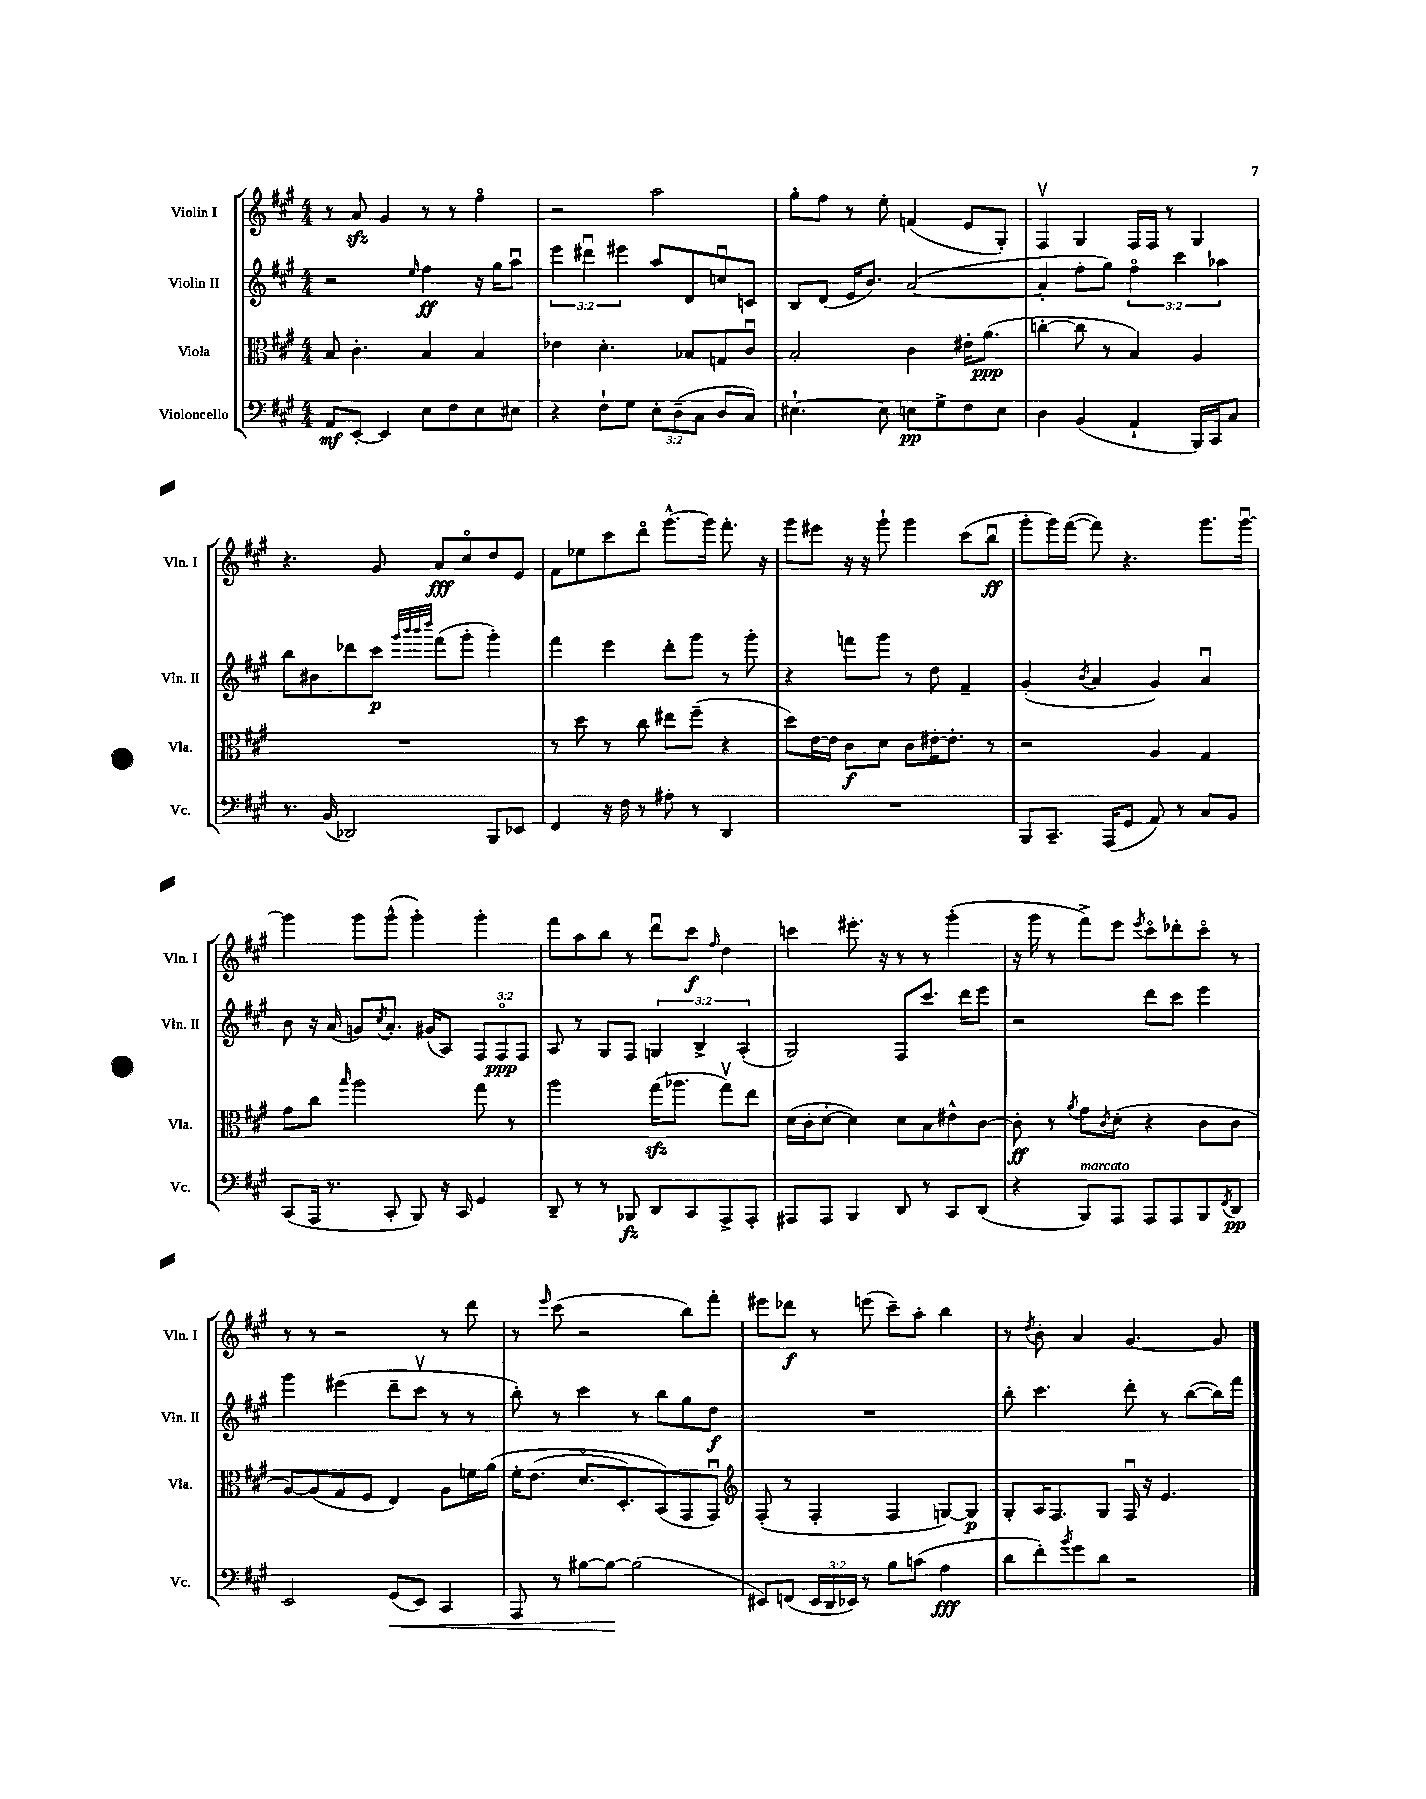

**kern	**dynam	**kern	**dynam	**kern	**dynam	**kern	**dynam
*part4	*part4	*part3	*part3	*part2	*part2	*part1	*part1
*staff4	*staff4	*staff3	*staff3	*staff2	*staff2	*staff1	*staff1
*I"Violoncello	*	*I"Viola	*	*I"Violin II	*	*I"Violin I	*
*I'Vc.	*	*I'Vla.	*	*I'Vln. II	*	*I'Vln. I	*
*clefF4	*	*clefC3	*	*clefG2	*	*clefG2	*
*k[f#c#g#]	*	*k[f#c#g#]	*	*k[f#c#g#]	*	*k[f#c#g#]	*
*M4/4	*	*M4/4	*	*M4/4	*	*M4/4	*
=1	=1	=1	=1	=1	=1	=1	=1
8AA/L	mf	8B/	.	2r	.	8r	.
[8EE'/J	.	4.c#'\	.	.	.	8azz/	.
4EE/]	.	.	.	.	.	4g#/	.
.	.	.	.	16qqee/	.	.	.
8E\L	.	4B/	.	4ff#\	ff	8r	.
8F#\	.	.	.	.	.	8r	.
8E\	.	4B/	.	16r	.	4ff#\	.
.	.	.	.	16gg#\KL	.	.	.
8E#X\J	.	.	.	8aau\J	.	.	.
=2	=2	=2	=2	=2	=2	=2	=2
4r	.	4e-X\	.	6eee\	.	2r	.
.	.	.	.	6ddd#Xu\	.	.	.
8F#`\L	.	4.d'\	.	.	.	.	.
.	.	.	.	6eee#X\	.	.	.
8G#\J	.	.	.	.	.	.	.
12E'\L	.	.	.	8aa/L	.	2aa\	.
(12D~\	.	.	.	.	.	.	.
.	.	8B-X/L	.	8d/	.	.	.
12C#\J	.	.	.	.	.	.	.
8D/L	.	8Gn/	.	8ccnu/	.	.	.
8C#/J)	.	8c#u/J	.	8cn/J	.	.	.
=3	=3	=3	=3	=3	=3	=3	=3
[4.E#X`\	.	2B'/	.	8B/L	.	8gg#'\L	.
.	.	.	.	(8d/J	.	8ff#\J	.
.	.	.	.	16e/KL	.	8r	.
.	.	.	.	8.b/J)	.	.	.
8E#\]	.	.	.	.	.	8ee'\	.
8En\L	pp	4c#\	.	([2a/	.	(4fn/	.
8G#^\	.	.	.	.	.	.	.
8F#\	.	16e#X'\KL	.	.	.	8e/L	.
.	.	(8.a\J	ppp	.	.	.	.
8E\J	.	.	.	.	.	8G#'/J)	.
=4	=4	=4	=4	=4	=4	=4	=4
4D\	.	[4ccn'\	.	4a'/]	.	4F#v/	.
(4BB/	.	8cc\]	.	8ff#'\L	.	4G#/	.
.	.	8r	.	8gg#\J)	.	.	.
4AA`/	.	4B/)	.	6ff#\	.	16F#/LL	.
.	.	.	.	.	.	16F#/JJ	.
.	.	.	.	.	.	8r	.
.	.	.	.	6ccc#\	.	.	.
16BBB/LL)	.	4A/	.	.	.	4G#/	.
16CC#/J	.	.	.	.	.	.	.
.	.	.	.	6aa-X\	.	.	.
8C#/J	.	.	.	.	.	.	.
!!LO:LB:g=z
=5	=5	=5	=5	=5	=5	=5	=5
8.r	.	1r	.	8bb\L	.	4.r	.
.	.	.	.	8b#X\	.	.	.
(16BB/	.	.	.	.	.	.	.
2DD-X/)	.	.	.	8ddd-X\	.	.	.
.	.	.	.	8ccc#\J	p	8g#/	.
.	.	.	.	32qqggg#/LLL	.	.	.
.	.	.	.	32qqbbb/	.	.	.
.	.	.	.	32qqbbb/	.	.	.
.	.	.	.	32qqdddd/JJJ	.	.	.
.	.	.	.	(8fff#\L	.	8a/L	fff
.	.	.	.	8ggg#'\J	.	8cc#/	.
8BBB/L	.	.	.	4ggg#'\)	.	8dd/	.
8EE-X/J	.	.	.	.	.	8e/J	.
=6	=6	=6	=6	=6	=6	=6	=6
4FF#/	.	8r	.	4fff#\	.	8f#\L	.
.	.	8dd\	.	.	.	8ee-X\	.
16r	.	8r	.	4eee\	.	8ccc#\	.
16F#\	.	.	.	.	.	.	.
8r	.	8cc#\	.	.	.	8ddd\J	.
8A#X'\	.	8ee#X\L	.	8ddd'\L	.	[8.ggg#^^\L	.
8r	.	(8ff#~\J	.	8ggg#\J	.	.	.
.	.	.	.	.	.	16ggg#\Jk]	.
4DD/	.	4r	.	8r	.	8.fff#'\	.
.	.	.	.	8ggg#'\	.	.	.
.	.	.	.	.	.	16r	.
=7	=7	=7	=7	=7	=7	=7	=7
1r	.	8dd\L)	.	4r	.	8ggg#\L	.
.	.	[16e\L	.	.	.	8eee#X\J	.
.	.	16e\JJ]	.	.	.	.	.
.	.	8c#\L	f	8fffn\L	.	16r	.
.	.	.	.	.	.	16r	.
.	.	8d\J	.	8ggg#\J	.	8ggg#`\	.
.	.	8c#\L	.	8r	.	4ggg#\	.
.	.	[16e#X'\K	.	8dd\	.	.	.
.	.	8.e#'\J]	.	.	.	.	.
.	.	.	.	4f#~/	.	(8ccc#\L	.
.	.	8r	.	.	.	8bbu\J	ff
=8	=8	=8	=8	=8	=8	=8	=8
8BBB/L	.	2r	.	(4g#'/	.	8ggg#'\L	.
8.CC#~/J	.	.	.	.	.	16ggg#\L)	.
.	.	.	.	.	.	([16fff#\JJ	.
.	.	.	.	8qb/	.	.	.
.	.	.	.	4a/	.	8fff#\])	.
(16AAA/KL	.	.	.	.	.	.	.
8GG#/J	.	.	.	.	.	4.r	.
8AA/)	.	4A/	.	4g#/)	.	.	.
8r	.	.	.	.	.	.	.
8C#/L	.	4G#/	.	4au/	.	8.ggg#\L	.
8BB/J	.	.	.	.	.	.	.
.	.	.	.	.	.	[16ggg#u\Jk	.
!!LO:LB:g=z
=9	=9	=9	=9	=9	=9	=9	=9
(8CC#/L	.	8g#\L	.	8b\	.	4ggg#\]	.
16AAA/Jk	.	8cc#\J	.	16r	.	.	.
8.r	.	.	.	(16a/	.	.	.
.	.	16qqbb/	.	.	.	.	.
.	.	2aa\	.	8gn/L)	.	8ggg#\L	.
.	.	.	.	8qcc#/	.	.	.
8CC#'/	.	.	.	8.a'/J	.	(8ggg#^^\J	.
8BBB/)	.	.	.	.	.	4ggg#'\)	.
.	.	.	.	(16g#X/KL	.	.	.
16r	.	.	.	8A/J)	.	.	.
16CC#/	.	.	.	.	.	.	.
4GG#/	.	8gg#\	.	12F#/L	.	4ggg#'\	.
.	.	.	.	12F#/	ppp	.	.
.	.	8r	.	.	.	.	.
.	.	.	.	12F#/J	.	.	.
=10	=10	=10	=10	=10	=10	=10	=10
8DD~/	.	2aa\	.	8A/	.	8fff#\L	.
8r	.	.	.	8r	.	8aa\	.
8r	.	.	.	8G#/L	.	8bb\J	.
8BBB-X/	fz	.	.	8F#/J	.	8r	.
8DD/L	.	(16gg#zz\KL	.	6Gn/	.	8dddu\L	.
.	.	8.aa-X\J	.	.	.	.	.
8CC#/	.	.	.	.	.	8ccc#\J	f
.	.	.	.	6B^/	.	.	.
.	.	.	.	.	.	16qqff#/	.
8AAA^/	.	8gg#v\L)	.	.	.	4dd\	.
.	.	.	.	(6A'/	.	.	.
8AAA'/J	.	8ee\J	.	.	.	.	.
=11	=11	=11	=11	=11	=11	=11	=11
8AAA#X/L	.	(16d\LL	.	2G#/)	.	4cccn\	.
.	.	16c#'\J	.	.	.	.	.
8AAA#/J	.	[8d'\J	.	.	.	.	.
4BBB/	.	4d\])	.	.	.	8.eee#X'\	.
.	.	.	.	.	.	16r	.
8DD/	.	8d\L	.	8F#/L	.	8r	.
8r	.	8B\	.	8.ccc#/J	.	8r	.
8CC#/L	.	8e#X^^\	.	.	.	(4ggg#'\	.
.	.	.	.	16ddd\KL	.	.	.
(8DD/J	.	[8c#\J	.	8eee\J	.	.	.
=12	=12	=12	=12	=12	=12	=12	=12
4r	.	8c#'\]	ff	2r	.	16r	.
.	.	.	.	.	.	16ggg#\	.
.	.	8r	.	.	.	8r	.
.	.	8qa/	.	.	.	.	.
!LO:TX:a:i:t=marcato	!	!	!	!	!	!	!
8BBB/L)	.	8g#\L	.	.	.	8fff#^\L)	.
.	.	8qc#/	.	.	.	.	.
8AAA/J	.	(8d'\J	.	.	.	8eee\J	.
.	.	.	.	.	.	8qeee/	.
8AAA/L	.	4r	.	8ddd\L	.	8ccc#\L	.
8AAA/	.	.	.	8ccc#\J	.	8ddd-X'\	.
8BBB/	.	8c#\L	.	4eee\	.	8ccc#\J	.
8qFF#/	.	.	.	.	.	.	.
8DD/J	pp	8c#\J	.	.	.	8r	.
!!LO:LB:g=z
=13	=13	=13	=13	=13	=13	=13	=13
2EE/	.	[8A/L)	.	4ggg#\	.	8r	.
.	.	(8A/]	.	.	.	8r	.
.	.	8G#/	.	(4eee#X\	.	2r	.
.	.	8F#/J	.	.	.	.	.
!	!LO:HP:b	!	!	!	!	!	!
(8GG#/L	<	4E/)	.	8ddd~\L	.	.	.
8EE/J)	.	.	.	8ccc#v\J	.	.	.
4CC#/	.	8A\L	.	8r	.	8r	.
.	.	16fn\L	.	8r	.	8ddd\	.
.	.	(16a\JJ	.	.	.	.	.
=14	=14	=14	=14	=14	=14	=14	=14
8AAA/	.	16f#'\KL	.	8bb'\)	.	8r	.
.	.	(8.e\J	.	.	.	.	.
.	.	.	.	.	.	16qqeee/	.
8r	.	.	.	8r	.	(8ccc#\	.
[8B#X\L	.	8.d/L	.	4ccc#\	.	2r	.
8B#\J_	.	.	.	.	.	.	.
.	.	8.D'/)	.	.	.	.	.
(2B#\]	[	.	.	8r	.	.	.
.	.	(8BB/)	.	8bb\L	.	.	.
.	.	8GG#/	.	8gg#\	.	8bb\L)	.
.	.	8GG#u/J)	.	8dd\J	f	8fff#'\J	.
=15	=15	=15	=15	=15	=15	=15	=15
*	*	*clefG2	*	*	*	*	*
8EE#X/L)	.	(8F#'/	.	1r	.	8eee#X\L	.
(8FFn/J	.	8r	.	.	.	8ddd-X\J	f
24EE#/LL	.	4F#'/	.	.	.	8r	.
24DD/	.	.	.	.	.	.	.
24EE-X/JJ)	.	.	.	.	.	.	.
8r	.	.	.	.	.	(8eeen\	.
8B\L	.	4F#/	.	.	.	8ccc#~\L)	.
(8cn\J	.	.	.	.	.	8aa'\J	.
4A\	fff	[8Gn/L)	.	.	.	4bb\	.
.	.	8G/J]	p	.	.	.	.
=16	=16	=16	=16	=16	=16	=16	=16
8d\L	.	8G#'/L	.	8bb'\	.	8r	.
.	.	.	.	.	.	8qdd/	.
8f#'\)	.	16A/K	.	4.ccc#\	.	8b'\	.
.	.	8.F#/	.	.	.	.	.
8qb/	.	.	.	.	.	.	.
8g#\	.	.	.	.	.	4a/	.
8d\J	.	8G#/J	.	.	.	.	.
2r	.	16F#u/	.	8ddd'\	.	[4.g#/	.
.	.	16r	.	.	.	.	.
.	.	4.e/	.	8r	.	.	.
.	.	.	.	([8bb\L	.	.	.
.	.	.	.	16bb\L])	.	8g#/]	.
.	.	.	.	16fff#\JJ	.	.	.
==	==	==	==	==	==	==	==
*-	*-	*-	*-	*-	*-	*-	*-
